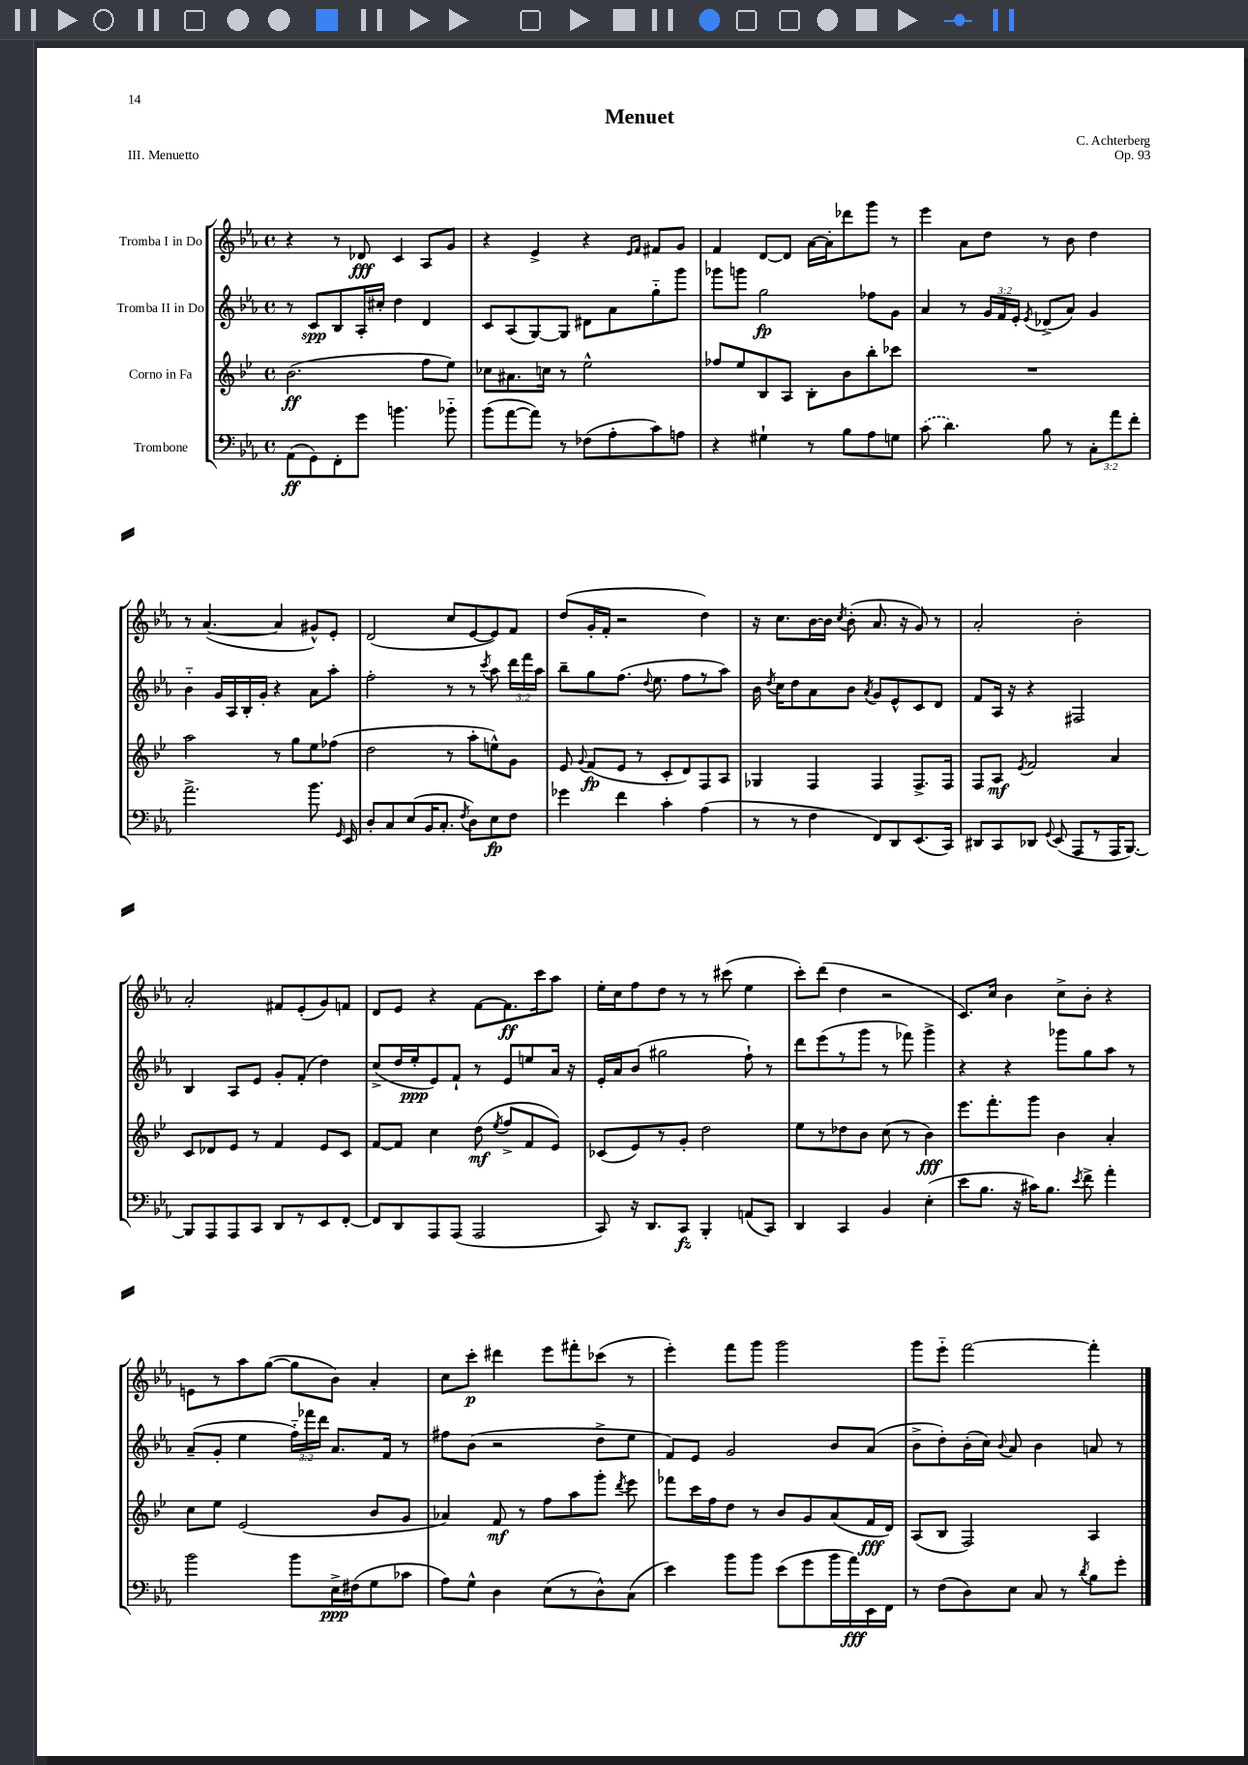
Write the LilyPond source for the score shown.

\header { title = "Menuet" composer = "C. Achterberg" opus = "Op. 93" piece = "III. Menuetto" }
<<
\new StaffGroup <<
\new Staff = "s0" \with { instrumentName = "Tromba I in Do" } {
    \clef treble \key ees \major \defaultTimeSignature \time 4/4
    \autoBeamOff r4 r8 des'8\fff c'4 aes8[ g'8] |
    r4 ees'4-> r4 \grace { ees'16[ f'16] } fis'8[ g'8] |
    f'4 d'8[~ d'8] aes'16[~ aes'16-. des'''8 g'''8] r8 |
    ees'''4 aes'8[ d''8] r8 bes'8 d''4 |
    r8 aes'4.~( aes'4 gis'8[-^) ees'8]-. |
    d'2( c''8[ ees'8~ ees'8) f'8] |
    d''8[( g'16-. f'16]-. r2 d''4) |
    r16 c''8.[ bes'16~ bes'16] \acciaccatura { c''8 } bes'8-.( aes'8. r16 g'8) r8 |
    aes'2-. bes'2-. |
    aes'2-. fis'8[ ees'8-.( g'8) f'8] |
    d'8[ ees'8] r4 f'8[~ f'8.\ff c'''16 aes''8] |
    ees''16[-. c''16 f''8 d''8] r8 r8 cis'''8( ees''4 |
    c'''8[-.) d'''8]( d''4 r2 |
    c'8.[) c''16] bes'4 c''8[-> bes'8]-. r4 |
    e'8[ r8 aes''8 g''8]~( g''8[ bes'8]) aes'4-. |
    c''8[ c'''8]-.\p dis'''4 ees'''8[ fis'''8-. ces'''8]( r8 |
    ees'''4-.) f'''8[ g'''8] g'''2 |
    g'''8[ ees'''8]-_ f'''2~ f'''4-. \bar "|." |
}
\new Staff = "s1" \with { instrumentName = "Tromba II in Do" } {
    \clef treble \key ees \major \defaultTimeSignature \time 4/4 \override Staff.TupletNumber.text = #tuplet-number::calc-fraction-text
    \autoBeamOff r8 c'8[\spp bes8 aes16-. cis''16]-. d''4 d'4 |
    c'8[ aes8( g8~) g8] dis'8[ aes'8 g''8-_ g'''8] |
    ges'''8[ g'''8] g''2\fp fes''8[ g'8] |
    aes'4 r8 \tuplet 3/2 { g'16[ f'16 ees'16]-. } \acciaccatura { ees'8 } des'8[->( aes'8]) g'4 |
    bes'4-_ g'16[ aes16 bes16-. g'16]-. r4 aes'8[ aes''8]-. |
    f''2-. r8 r8 \acciaccatura { c'''8 } aes''8 \tuplet 3/2 { d'''16[ f'''16 aes''16] } |
    bes''8[-- g''8 f''8.]( \appoggiatura { d''8 } ees''8. f''8[ r8 aes''8]) |
    bes'16 \acciaccatura { d''8 } c''16[ d''8 aes'8 bes'8] \acciaccatura { aes'8 } g'8[ ees'8-^ c'8 d'8] |
    f'8[ aes16] r16 r4 fis2 |
    bes4 aes8[ ees'8] g'8[-. f'8]-.( d''4) |
    c''8[->( d''16 ees''16-.\ppp ees'8) f'8]-! r8 ees'8[ e''8 aes'16] r16 |
    ees'16[-. aes'16 bes'8]( gis''2 f''8-!) r8 |
    d'''8[ ees'''8( r8 g'''8] r8 fes'''8) g'''4-> |
    r4 r4 ges'''8[ g''8 aes''8] r8 |
    aes'8[--( g'8]-. ees''4 \tuplet 3/2 { f''16[-_) fes'''16 d'''16] } aes'8.[ f'16] r8 |
    fis''8[ bes'8]( r2 d''8[-> ees''8] |
    f'8[) ees'8] g'2 bes'8[ aes'8]( |
    bes'8[-> d''8-.) bes'16-.( c''16]) \appoggiatura { bes'8 } aes'8 bes'4 a'8 r8 \bar "|." |
}
\new Staff = "s2" \with { instrumentName = "Corno in Fa" } {
    \clef treble \key bes \major \defaultTimeSignature \time 4/4
    \autoBeamOff bes'2.\ff( f''8[ ees''8]) |
    ces''8[ ais'8. c''16] r8 ees''2-^ |
    fes''8[ ees''8 bes8 a8] bes8[-. bes'8 bes''8-. ces'''8] |
    R1 |
    a''2 r8 g''8[ ees''8 fes''8]( |
    d''2 r8 a''8[-. e''8-^) g'8] |
    ees'8 \appoggiatura { g'8 } f'8[\fp( ees'8] r8 c'8[-. d'8) f8 a8] |
    ges4 f4 f4 f8.[-> f16] |
    f8[ a8]\mf \acciaccatura { ees'8 } f'2 a'4 |
    c'8[ des'8 ees'8] r8 f'4 ees'8[ c'8] |
    f'8[~ f'8] c''4 d''8\mf( \acciaccatura { ees''8 } f''8[-> f'8 ees'8]) |
    ces'8[( ees'8) r8 g'8]-. d''2 |
    ees''8[ r8 des''8 bes'8] c''8( r8 bes'4\fff) |
    ees'''8.[ f'''8.-. g'''8] bes'4 a'4-. |
    c''8[ ees''8] ees'2( bes'8[ g'8] |
    aes'4) f'8\mf r8 f''8[ a''8 g'''8]-. \acciaccatura { d'''8 } ees'''8 |
    fes'''8[ c'''16 f''16 d''8] r8 bes'8[ g'8 a'8( f'16\fff d'16]) |
    a8[( bes8] f2) a4 \bar "|." |
}
\new Staff = "s3" \with { instrumentName = "Trombone" } {
    \clef bass \key ees \major \defaultTimeSignature \time 4/4 \override Staff.TupletNumber.text = #tuplet-number::calc-fraction-text
    \autoBeamOff aes,8[\ff( g,8) f,8-. g'8] b'4. bes'8-_ |
    bes'8[( aes'8~ aes'8]) r8 fes8[( aes8-. c'8) a8] |
    r4 gis4-! r8 bes8[ aes8 g8] |
    \once \slurDashed c'8( d'4.) bes8 r8 \tuplet 3/2 { c8[-. aes'8 f'8]-. } |
    aes'2.-> bes'8. \grace { g,16 } ees,16 |
    d8[-. c8 ees8( bes,16 c8.]-. \acciaccatura { f8 } d8[) ees8\fp f8] |
    ges'4 f'4 c'4-. aes4( |
    r8 r8 f4 f,8[) d,8 ees,8.( c,16]) |
    dis,8[ c,8 des,8] \appoggiatura { g,8 } ees,8( aes,,8[ r8 aes,,16 bes,,8.]~) |
    bes,,8[ aes,,8 aes,,8 c,8] d,8[ r8 ees,8 f,8]~-. |
    f,8[ d,8 aes,,8 aes,,8]( aes,,2 |
    c,8) r16 d,8.[ c,8]\fz bes,,4-. a,8[( c,8]) |
    d,4 c,4 bes,4 ees4-.( |
    ees'8[ bes8.] r16 cis'16[) bes8.] \acciaccatura { ees'8 } f'8-> aes'4-. |
    bes'2 bes'8[ ees16->\ppp fis16( g8 ces'8] |
    aes8[) g8]-^ d4 ees8[( r8 d8-^) c8]( |
    ees'4) bes'8[ bes'8] ees'8[( g'8 bes'16 aes'16\fff) ees,16 f,16] |
    r8 f8[( d8) ees8] c8 r8 \acciaccatura { d'8 } bes8[ g'8]-. \bar "|." |
}
>>
>>
\layout { \context { \Score \remove "Bar_number_engraver" } }
